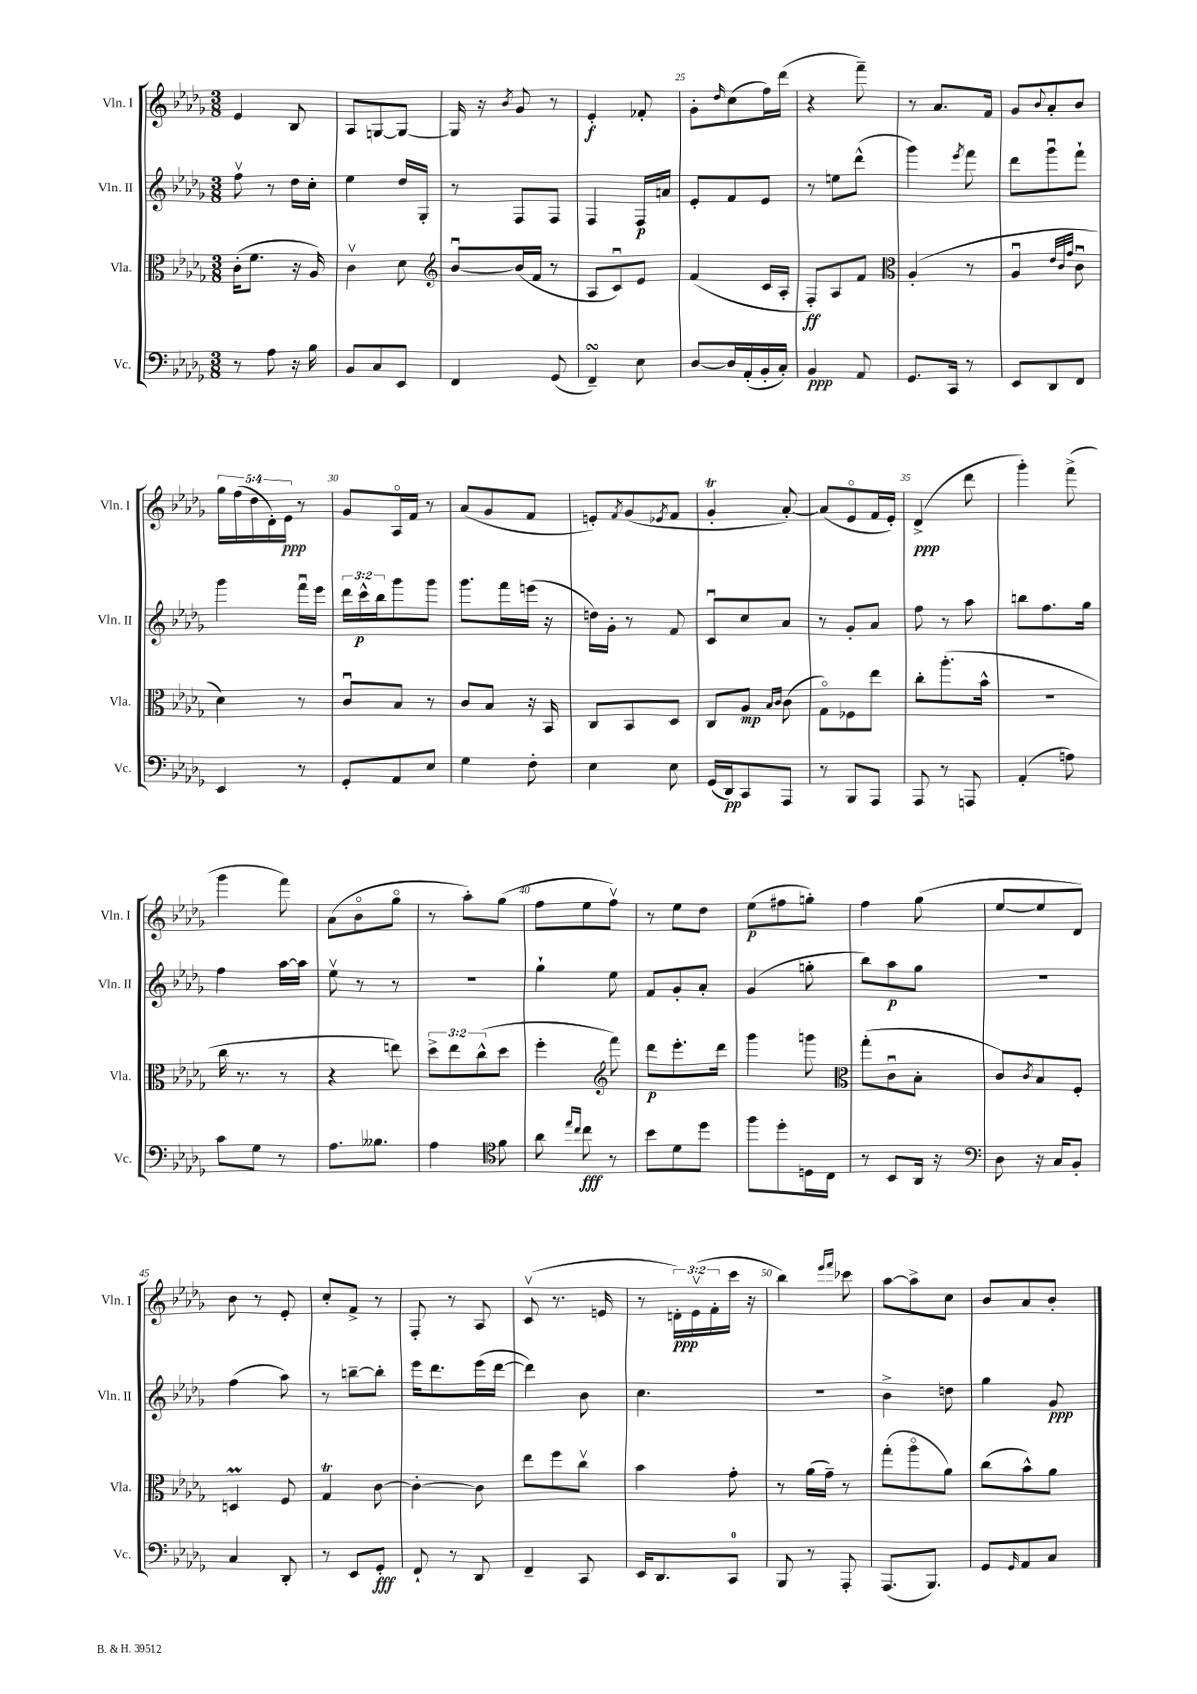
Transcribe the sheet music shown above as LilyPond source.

<<
\new StaffGroup <<
\new Staff = "s0" \with { instrumentName = "Vln. I" shortInstrumentName = "Vln. I" } {
    \clef treble \key des \major \numericTimeSignature \time 3/8 \override Staff.TupletNumber.text = #tuplet-number::calc-fraction-text
    ees'4 bes8 |
    aes8 g8~ g8~ |
    g16 r16 \acciaccatura { bes'8 } ges'8 r8 |
    ees'4-.\f fes'8-. |
    ges'8-. \grace { des''16 } c''8( f''16) des'''16( |
    r4 f'''8--) |
    r8 aes'8. f'16 |
    ges'8 \appoggiatura { bes'8 } aes'8-. bes'8 |
    \tuplet 5/4 { ges''16 f''16( des''16 des'16-.) ees'16\ppp } r8 |
    ges'8 aes16\flageolet f'16 r8 |
    aes'8( ges'8 f'8 |
    e'8-.) \acciaccatura { f'8 } ges'8( \acciaccatura { ees'8 } f'8 |
    ges'4-.\trill aes'8~-.) |
    aes'8( ees'8\flageolet f'16 ees'16-.) |
    des'4->\ppp( des'''8 |
    ges'''4-.) f'''8->( |
    ges'''4 f'''8) |
    aes'8( bes'8\flageolet ges''8\flageolet |
    r8 aes''8-.) ges''8( |
    f''8 ees''8 f''8\upbow) |
    r8 ees''8 des''8 |
    ees''8\p( fis''8 g''8-.) |
    f''4 ges''8( |
    ees''8~ ees''8 des'8) |
    bes'8 r8 ees'8-. |
    c''8-. f'8-> r8 |
    f8-. r8 aes8 |
    c'8\upbow( r8. e'16 |
    r8 \tuplet 3/2 { d'16-.\ppp) ees'16\upbow( f'16-. } c'''16 r16 |
    bes''4) \grace { ees'''16 f'''16 } ces'''8 |
    aes''8~ aes''8-> c''8 |
    bes'8 aes'8 bes'8-. \bar "|." |
}
\new Staff = "s1" \with { instrumentName = "Vln. II" shortInstrumentName = "Vln. II" } {
    \clef treble \key des \major \numericTimeSignature \time 3/8 \override Staff.TupletNumber.text = #tuplet-number::calc-fraction-text
    f''8\upbow r8 des''16 c''16-. |
    ees''4 des''16 ges16-. |
    r8 f8 f8 |
    f4 f16\p a'16 |
    ees'8-. f'8 ees'8 |
    r8 e''8 des'''8-^( |
    ges'''4) \acciaccatura { ees'''8 } f'''8 |
    des'''8 ges'''8\downbow f'''8-! |
    ges'''4 f'''16\downbow ees'''16 |
    \tuplet 3/2 { des'''16 c'''16-^\p bes''16 } ges'''8 ges'''8 |
    ges'''8. f'''16 e'''16( r16 |
    d''16) ges'16-. r8 f'8 |
    c'8\downbow c''8 aes'8 |
    r8 ges'8-. aes'8 |
    f''8 r8 aes''8 |
    b''8 f''8. ges''16 |
    f''4 aes''16~ aes''16 |
    ees''8\upbow r8 r8 |
    r4. |
    ges''4-! ees''8 |
    f'8 ges'8-. aes'8-. |
    ges'4( g''8-. |
    bes''8) aes''8\p ges''8 |
    R4. |
    f''4( aes''8) |
    r8 b''8~-- b''8-. |
    ees'''16 des'''8. ees'''16( des'''16~ |
    des'''4) bes'8 |
    c''4. |
    R4. |
    bes'4-> d''8 |
    ges''4 ges'8\ppp \bar "|." |
}
\new Staff = "s2" \with { instrumentName = "Vla." shortInstrumentName = "Vla." } {
    \clef alto \key des \major \numericTimeSignature \time 3/8 \override Staff.TupletNumber.text = #tuplet-number::calc-fraction-text
    c'16-.( f'8. r16 aes16) |
    c'4\upbow des'8 |
    \clef treble bes'8~\downbow bes'16( f'16 r8 |
    aes8 c'8\downbow) ees'8 |
    f'4( c'16 aes16-. |
    f8-.\ff) aes8 f'8 |
    \clef alto aes4-.( r8 |
    aes4\downbow \grace { ees'32 c'32 ges'32 } c'8\downbow |
    des'4) r8 |
    c'8\downbow bes8 r8 |
    c'8 bes8 r16 bes,16 |
    c8 bes,8 des8 |
    c8 aes8\mp \grace { bes16 c'16 } c'8( |
    ges8\flageolet) fes8 ees''8 |
    c''8-. aes''8.-.( bes'16-^ |
    R4. |
    c''16 r8. r8 |
    r4 e''8) |
    \tuplet 3/2 { des''8-> ees''8 c''8-^( } des''8 |
    f''4-. \clef treble f'''8) |
    des'''8\p ees'''8.-. des'''16 |
    ges'''4 g'''8 |
    \clef alto ges''8-.( c'8\downbow bes8-. |
    c'8) \acciaccatura { c'8 } bes8 f8-. |
    d4\prall f8 |
    ges4\trill c'8~ |
    c'4~-. c'8 |
    ees''8 f''8 c''8\upbow |
    bes'4 ges'8-. |
    r8 aes'16( ges'16--) r8 |
    ges''8-.( aes''8\flageolet aes'8) |
    c''8( bes'8-^) aes'8 \bar "|." |
}
\new Staff = "s3" \with { instrumentName = "Vc." shortInstrumentName = "Vc." } {
    \clef bass \key des \major \numericTimeSignature \time 3/8
    r8 aes8 r16 bes16 |
    bes,8 c8 ees,8 |
    f,4 ges,8( |
    f,4--\turn) ees8 |
    des8~ des16 aes,16-.( bes,16-. c16-.) |
    bes,4\ppp aes,8 |
    ges,8. c,16 r8 |
    ees,8 des,8 f,8 |
    ees,4 r8 |
    ges,8-. aes,8 ees8 |
    ges4 f8-. |
    ees4 ees8 |
    ges,16( des,16\pp) c,8 aes,,8 |
    r8 bes,,8 aes,,8 |
    aes,,8 r8 a,,8 |
    aes,4-.( a8) |
    c'8 ges8 r8 |
    aes8. beses8. |
    aes4 \clef tenor f'8 |
    aes'8 \grace { ees''16 c''16 } c''8\fff r8 |
    bes'8 des'8 des''8 |
    f''8 des''8-. d16 c16 |
    r8 bes,8 aes,16 r16 |
    \clef bass des8 r16 c16 bes,8-. |
    c4 des,8-. |
    r8 ees,8 ges,8-.\fff |
    f,8-! r8 des,8 |
    f,4-- c,8 |
    ees,16 des,8. c,8-0 |
    bes,,8 r8 aes,,8-. |
    aes,,8.( bes,,8.) |
    ges,8 \grace { ges,16 } aes,8 c8 \bar "|." |
}
>>
>>
\layout { \context { \Score currentBarNumber = #21 \override BarNumber.break-visibility = ##(#f #t #t) barNumberVisibility = #(every-nth-bar-number-visible 5) } }
